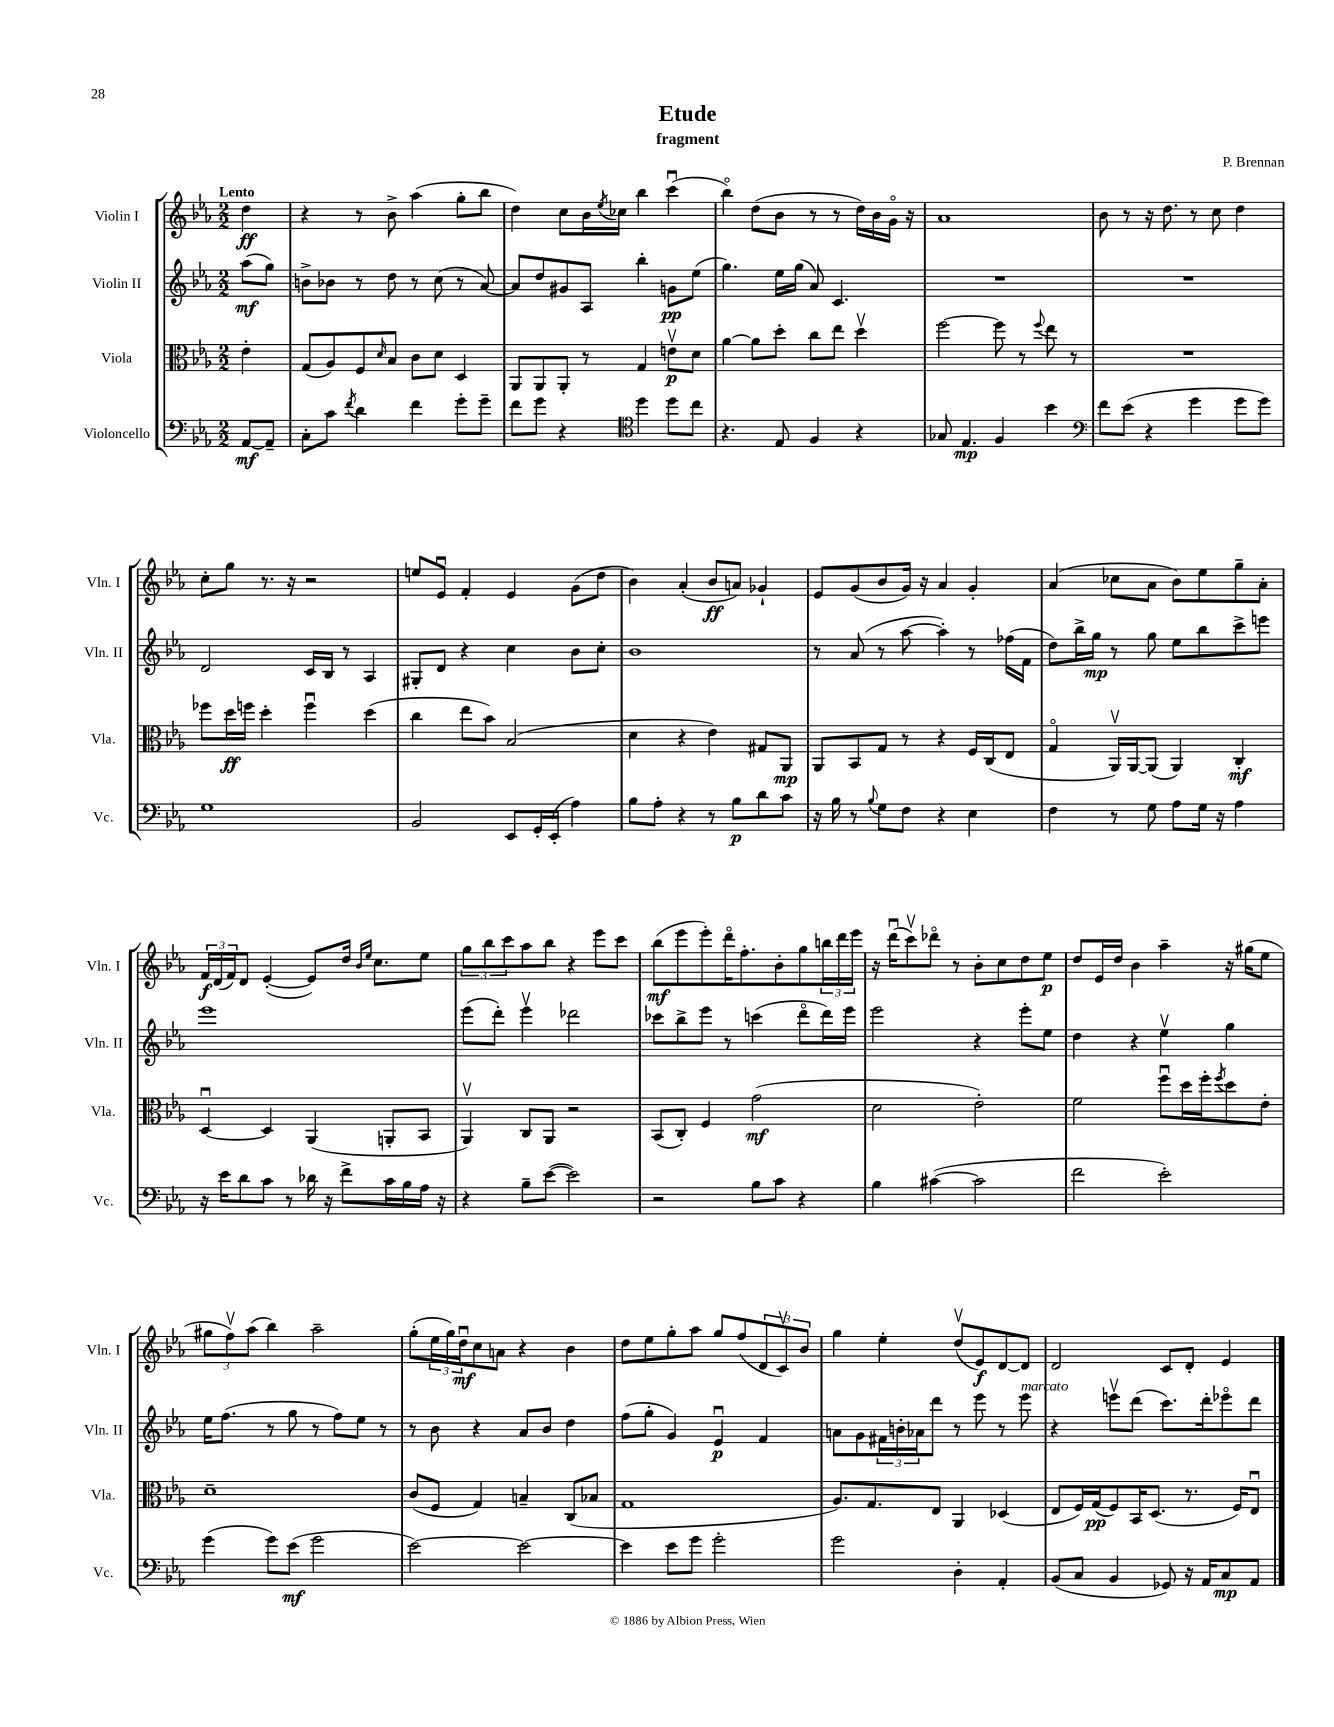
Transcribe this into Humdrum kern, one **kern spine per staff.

**kern	**kern	**kern	**kern
*staff4	*staff3	*staff2	*staff1
*clefF4	*clefC3	*clefG2	*clefG2
*k[b-e-a-]	*k[b-e-a-]	*k[b-e-a-]	*k[b-e-a-]
*M2/2	*M2/2	*M2/2	*M2/2
[8AA-/L	4e-'\	(8aa-\L	4dd\
8AA-~/]J	.	8gg\J)	.
=	=	=	=
8C'\L	(8G/L	8b^\L	4r
8c\J	8A-/)	8b-\J	.
8qf/	.	.	.
4d\	8F/	8r	8r
.	16qqd/	.	.
.	8B-/J	8dd\	8b-^\
4f\	8c\L	8r	(4aa-\
.	8d\J	(8cc\	.
8g'\L	4D/	8r	8gg'\L
8g~\J	.	[8a-/)	8bb-\J
=	=	=	=
8f\L	8AA-/L	8a-/]L	4dd\)
8g\J	8AA-/	8dd/	.
4r	8AA-'/J	8g#/	8cc\L
.	8r	8A-/J	16b-\L
.	.	.	8qee-/
.	.	.	16cc-\JJ
*clefC4	*	*	*
4dd\	4G/	4bb-'\	4bb-\
8dd\L	8ev\L	8g\L	(4cccu\
8cc\J	8d\J	(8ee-\J	.
=	=	=	=
4.r	[4a-\	4.gg\)	4bb-o\)
.	8a-\]L	.	(8dd\L
8E-/	8dd'\J	16ee-\LL	8b-\J
.	.	(16gg\JJ	.
4F/	8cc\L	8a-/)	8r
.	8ee-\J	4.c/	8r
4r	4ddv\	.	16dd\LL)
.	.	.	16b-\
.	.	.	16go\JJ
.	.	.	16r
=	=	=	=
8G-/	[2ff\	1r	1a-
4.E-/	.	.	.
4F/	8ff\]	.	.
.	8r	.	.
.	8qqff/	.	.
4b-\	8ee-\	.	.
.	8r	.	.
=	=	=	=
*clefF4	*	*	*
8f\L	1r	1r	8b-\
(8e-\J	.	.	8r
4r	.	.	16r
.	.	.	8.dd\
4g\	.	.	8r
.	.	.	8cc\
8g\L	.	.	4dd\
8g\J)	.	.	.
=	=	=	=
1G	8ff-\L	2d/	8cc'\L
.	16dd\L	.	8gg\J
.	16ff\JJ	.	.
.	4dd'\	.	8.r
.	.	.	16r
.	4ffu\	16c/LL	2r
.	.	16B-/JJ	.
.	.	8r	.
.	(4dd\	4A-/	.
=	=	=	=
2BB-/	4cc\	8G#'/L	8ee/L
.	.	8d/J	8e-u/J
.	8ee-\L	4r	4f'/
.	8b-\J)	.	.
8EE-/L	(2B-/	4cc\	4e-/
16GG'/L	.	.	.
(16EE-'/JJ	.	.	.
4A-\)	.	8b-\L	(8g\L
.	.	8cc'\J	8dd\J
=	=	=	=
8B-\L	4d\	1b-	4b-\)
8A-'\J	.	.	.
4r	4r	.	(4a-'/
8r	4e-\)	.	8b-/L
8B-\L	.	.	8a/J)
8d\	8G#/L	.	4g-`/
8c\J	8AA-/J	.	.
=	=	=	=
16r	8AA-/L	8r	8e-/L
16B-\	.	.	.
8r	8BB-/	(8a-/	(8g/
8qqB-/	.	.	.
8G\L	8G/J	8r	8b-/
8F\J	8r	[8aa-\	16g/Jk)
.	.	.	16r
4r	4r	4aa-'\])	4a-/
4E-\	16F/LL	8r	4g'/
.	(16C/J	.	.
.	8E-/J	(16ff-\LL	.
.	.	16f\JJ	.
=	=	=	=
4F\	4Go/	8dd\L)	(4a-/
.	.	16bb-^\L	.
.	.	16gg\JJ	.
8r	16AA-v/LL)	8r	8cc-\L
.	[16AA-/J	.	.
8G\	(8AA-/]J	8gg\	8a-\J
8A-\L	4AA-/)	8ee-\L	8b-\L)
16G\Jk	.	8bb-\	8ee-\
16r	.	.	.
4A-\	4C'/	8ccc^\	8gg~\
.	.	8eee\J	8a-'\J
=	=	=	=
16r	[4Du/	1eee-	24f/LL
.	.	.	(24d/
16e-\LK	.	.	.
.	.	.	24f/J)
8d\	.	.	8d/J
8c\J	4D/]	.	([4e-'/
8r	.	.	.
16d-\	(4AA-/	.	8e-/]L)
16r	.	.	.
8f^\L	.	.	16dd/Jk
.	.	.	16qqb-/LL
.	.	.	16qqee-/JJ
.	.	.	8.cc\L
16c\L	8AA'/L	.	.
16B-\	.	.	.
16A-\JJ	8BB-/J	.	8ee-\J
16r	.	.	.
=	=	=	=
4r	4AA-v/)	(8eee-\L	12gg\L
.	.	.	12bb-\
.	.	8ddd'\J)	.
.	.	.	12ccc\
8B-~\L	8C/L	4eee-v\	8aa-\
([8e-\J	8AA-/J	.	8bb-\J
2e-\])	2r	2ddd-\	4r
.	.	.	8eee-\L
.	.	.	8ccc\J
=	=	=	=
2r	(8BB-/L	8ccc-\L	(8bb-\L
.	8C'/J)	8bb-^\	8eee-\
.	4F/	8eee-\J	8eee-'\)
.	.	8r	16dddo\K
.	.	.	8.ff'\
8B-\L	(2g\	(4ccc\	.
8c\J	.	.	8b-'\
4r	.	8dddo\L	8gg\
.	.	16ddd\L)	24bb\L
.	.	.	24ddd\
.	.	16eee-\JJ	.
.	.	.	24eee-\JJ
=	=	=	=
4B-\	2d\	2eee-\	16r
.	.	.	(16dddu\LK
.	.	.	8cccv\)
([4c#\	.	.	8ddd-o\J
.	.	.	8r
2c#\]	2e-'\)	4r	8b-'\L
.	.	.	8cc\
.	.	8eee-'\L	8dd\
.	.	8ee-\J	8ee-\J
=	=	=	=
2f\	2f\	4dd\	8dd/L
.	.	.	16e-/L
.	.	.	16dd/JJ
.	.	4r	4b-\
2e-'\)	8ffu\L	4ee-v\	4aa-~\
.	16dd\L	.	.
.	16ff'\J	.	.
.	8qff/	.	.
.	8dd\	4gg\	16r
.	.	.	(16gg#\LK
.	8e-'\J	.	8ee-\J
=	=	=	=
(4g\	1d~	16ee-\LK	12gg#\L
.	.	(8.ff\J	.
.	.	.	12ffv\)
.	.	.	(12aa-\J
8g\L)	.	8r	4bb-\)
(8e-\J	.	8gg\	.
2g\	.	8r	2aa-~\
.	.	8ff\L)	.
.	.	8ee-\J	.
.	.	8r	.
=	=	=	=
[2e-\)	(8c/L	8r	(8gg'\L
.	8F/J	8b-\	24ee-\L
.	.	.	24gg\)
.	.	.	24ddu\J
.	4G/)	4r	8cc\
.	.	.	8a\J
2e-\_	4B~/	8a-/L	4r
.	.	8b-/J	.
.	(8C/L	4dd\	4b-\
.	8B-/J	.	.
=	=	=	=
4e-\]	1G	(8ff\L	8dd\L
.	.	8gg'\J	8ee-\
8e-\L	.	4g/)	8gg'\
8g\J	.	.	8aa-\J
2g'\	.	4e-u/	8gg/L
.	.	.	(8ff/
.	.	4f/	12d/
.	.	.	12cv/)
.	.	.	12b-/J
=	=	=	=
2g\	8.A-/L)	8a\L	4gg\
.	.	8g\	.
.	8.G/	.	.
.	.	24f#\L	4ee-'\
.	.	24b'\	.
.	.	24a-\J	.
.	8E-/J	8ddd\J	.
4D'\	4AA-/	8r	(8ddv/L
.	.	8eee-\	8e-/)
4AA-'/	(4D-/	8r	[8d/
.	.	8eee-\	8d/]J
=	=	=	=
(8BB-/L	8E-/L	4r	2d/
8C/J	16F/L)	.	.
.	(16G/J	.	.
4BB-/	8F/)	8eeev\L	.
.	16BB-/K	(8ddd\J	.
.	(8.D/J	.	.
8GG-/)	.	8.ccc\L)	8c/L
16r	8.r	.	8d'/J
16AA-/LK	.	16ddd'\k	.
8C/	.	8eee-o\	4e-/
.	16F/LK)	.	.
8AA-/J	8E-u/J	8ddd\J	.
==	==	==	==
*-	*-	*-	*-
